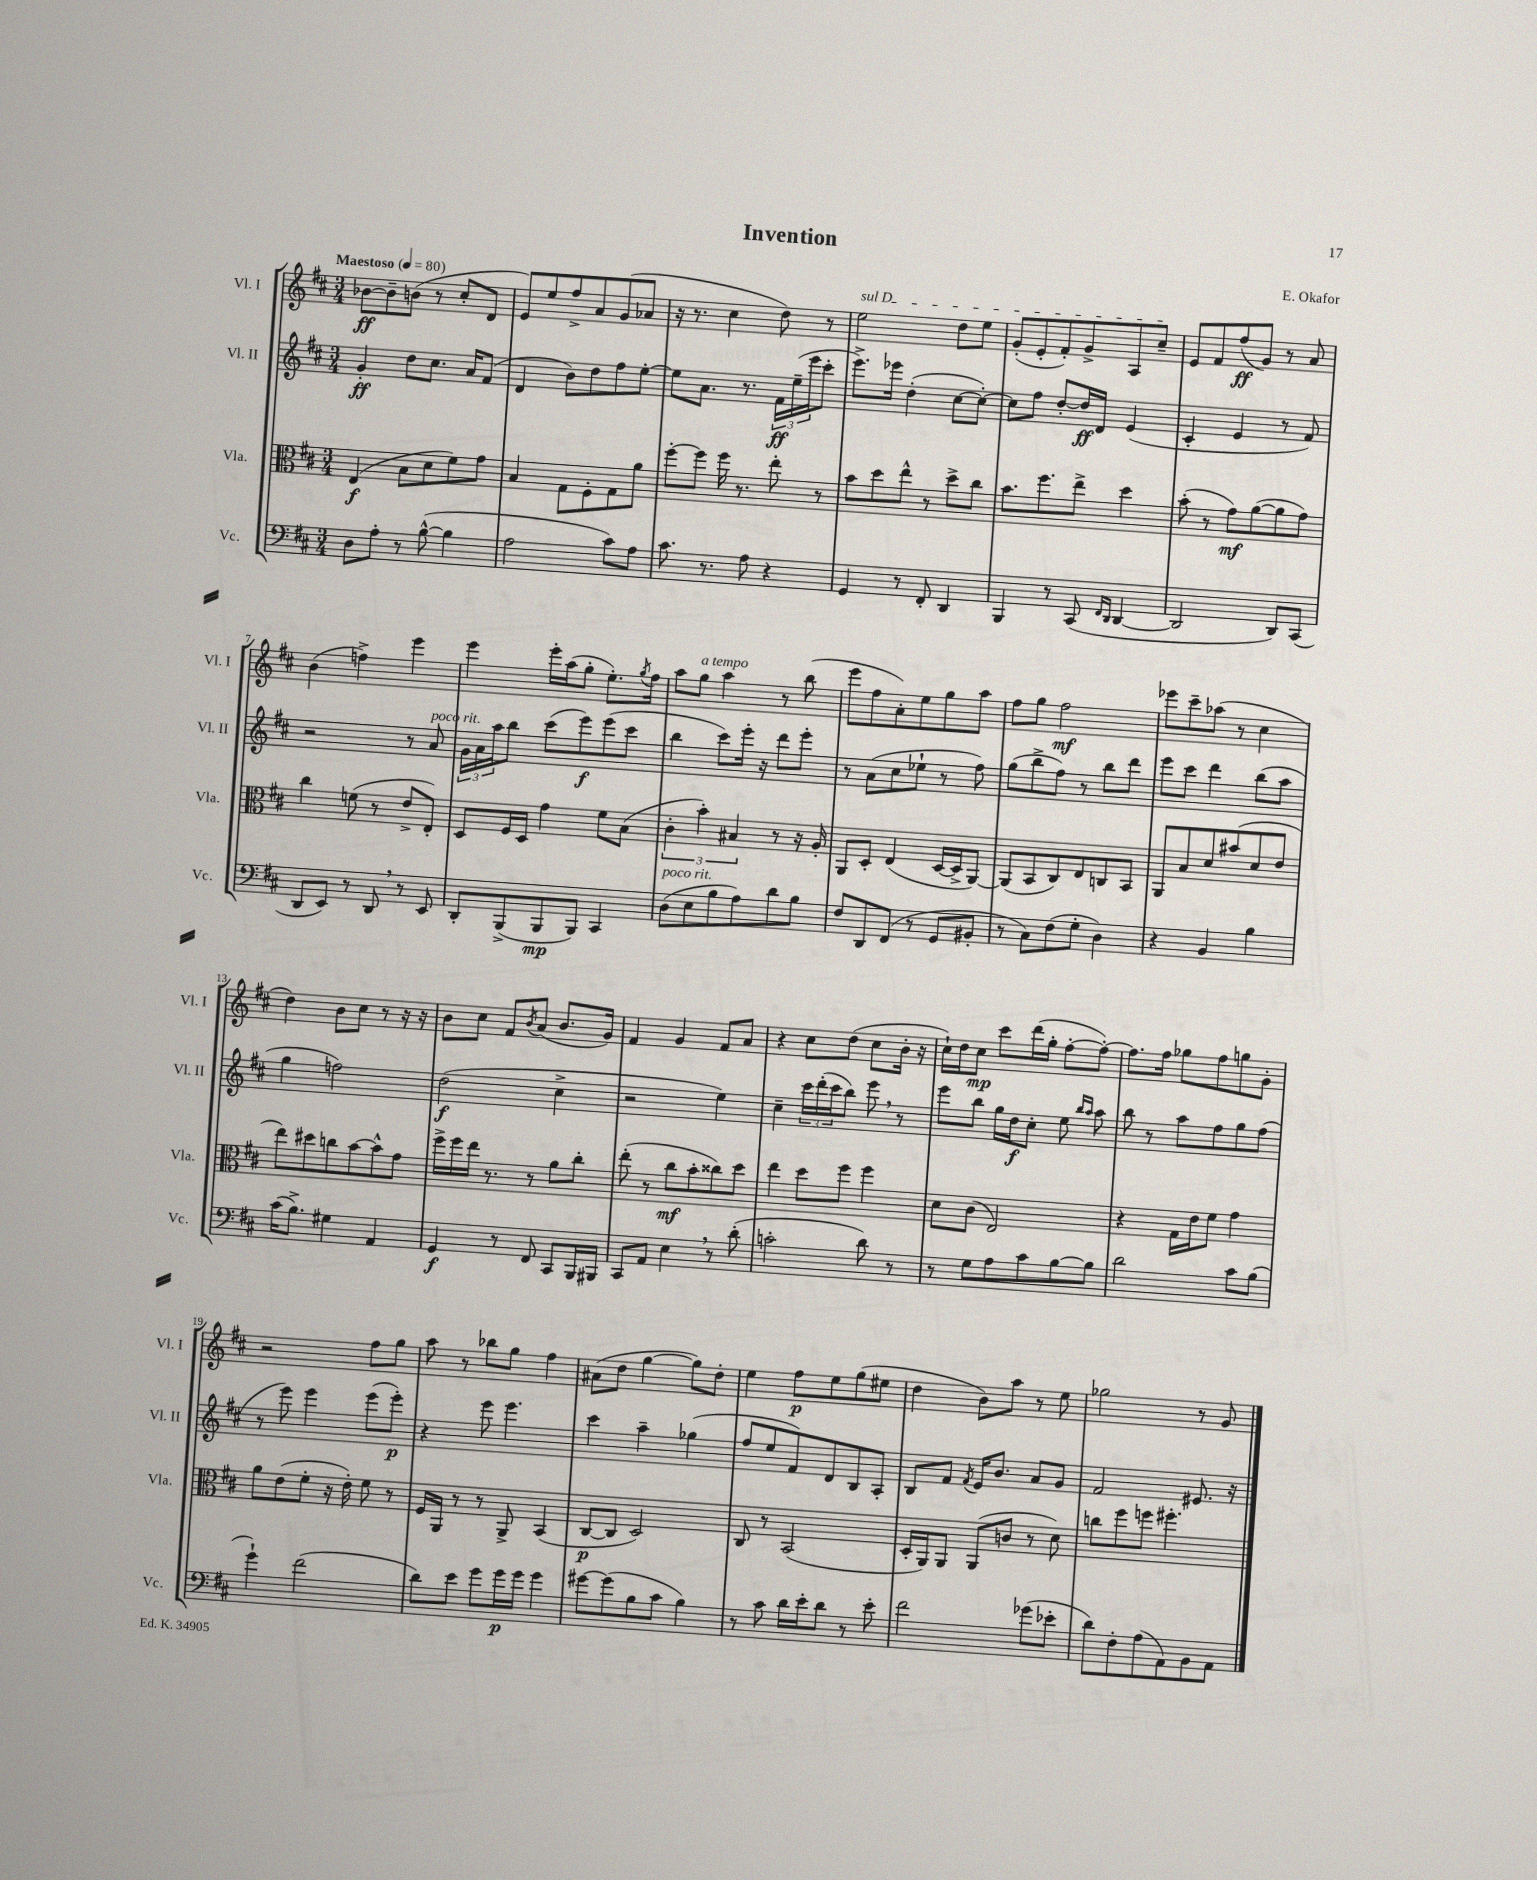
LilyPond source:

\header { title = "Invention" composer = "E. Okafor" }
<<
\new StaffGroup <<
\new Staff = "s0" \with { instrumentName = "Vl. I" shortInstrumentName = "Vl. I" } {
    \clef treble \key d \major \numericTimeSignature \time 3/4 \tempo "Maestoso" 4 = 80
    bes'8~\ff bes'8-- b'8( r8 cis''8-. d'8 |
    e'8) e''8 fis''8-> a'8 g'8( aes'8 |
    r16 r8. cis''4 d''8) r8 |
    \once \override TextSpanner.bound-details.left.text = \markup { \italic "sul D" } e''2\startTextSpan d''8 e''8 |
    g'8-.( e'8-. fis'8-.) g'8-> a8 cis''8--\stopTextSpan |
    e'8 fis'8 fis''8\ff( g'8) r8 a'8 |
    b'4( f''4->) e'''4 |
    e'''4 e'''16-. a''16( g''8-. e''8.-.) \acciaccatura { g''8 } fis''16 |
    a''8 g''8^\markup { \italic "a tempo" } a''4 r8 b''8( |
    e'''8 fis''8 a'8-.) e''8 g''8 a''8 |
    fis''8 g''8 fis''2\mf |
    ees'''8 cis'''8-- aes''8( r8 cis''4 |
    d''4) b'8 cis''8 r8 r16 r16 |
    b'8 cis''8 fis'8 \acciaccatura { b'8 } a'8( b'8. g'16) |
    fis'4 g'4 fis'8 a'8 |
    r4 cis''8 d''8( cis''8 b'16-. r16 |
    cis''16-!) d''16 cis''8\mp cis'''8 d'''16( g''16-. fis''8~-. fis''8~-.) |
    fis''8. fis''16 ges''8 fis''8 g''8 g'8-. |
    r2 fis''8 g''8 |
    a''8 r8 bes''8 g''8 fis''4 |
    ais'8( d''8 g''4~ g''8) d''8-. |
    e''4 fis''8\p e''8 g''8( eis''8 |
    d''4 b'8) a''8 r8 e''8 |
    ges''2 r8 g'8 \bar "|." |
}
\new Staff = "s1" \with { instrumentName = "Vl. II" shortInstrumentName = "Vl. II" } {
    \clef treble \key d \major \numericTimeSignature \time 3/4
    g'4-.\ff d''8 cis''8. a'16 fis'8( |
    d'4 b'8) d''8 fis''8 e''8~-. |
    e''8 a'8. r8. \tuplet 3/2 { fis'16\ff e''16--( e'''16 } cis'''8-. |
    e'''8.->) ees'''16 d''4-.( cis''8~ cis''8~-.) |
    cis''8 fis''8 d''8~-. d''16\ff d'16 e'4( |
    cis'4-. e'4 r8 fis'8) |
    r2 r8 a'8^\markup { \italic "poco rit." } |
    \tuplet 3/2 { g'16 a'16 a''16 } b''8 cis'''8( e'''8\f) e'''8( cis'''8 |
    b''4 cis'''8) e'''16-. r16 d'''8 e'''8-. |
    r8 a'8( cis''8 ees''8-! r8 fis''8) |
    g''8( b''8-> fis''8) r8 b''8 d'''8 |
    e'''8 cis'''8 d'''4 b''8( a''8 |
    g''4 f''2) |
    d''2\f( cis''4-> |
    r2 e''4) |
    cis''4-- \tuplet 3/2 { cis'''16 d'''16-.( cis'''16 } b''8) e'''8 \breathe r8 |
    e'''8 b''8 g''16 d''16\f cis''8-. e''8 \grace { b''16 a''16 } a''8 |
    b''8 r8 a''8 fis''8 g''8 fis''8( |
    r8 e'''8) e'''4 e'''8( e'''8-.\p) |
    r4 e'''8 e'''4. |
    cis'''4 a''4-- ges''4( |
    fis''8 e''8 fis'8) d'8 b8 a8-. |
    b8 fis'8 \acciaccatura { fis'8 } e'16 b'8. a'8 g'8 |
    fis'2 eis'8. r16 \bar "|." |
}
\new Staff = "s2" \with { instrumentName = "Vla." shortInstrumentName = "Vla." } {
    \clef alto \key d \major \numericTimeSignature \time 3/4
    e4\f( b8 d'8 fis'8) g'8 |
    b4 g8 fis8-. g8 a'8 |
    fis''8~-. fis''8 fis''16 r8. e''8-. r8 |
    b'8 d''8 e''8-^ r8 d''8-> cis''8 |
    b'8. fis''8. e''8-> d''4 |
    b'8-.( r8 g'8\mf) a'8~( a'8 g'8) |
    cis''4 f'8( r8 e'8-> e8-.) |
    d8 fis16 d16 g'4 fis'8 b8( |
    \tuplet 3/2 { cis'4-. b'4-.) bis4 } r8 r16 a16-. |
    a,8 d8-. e4( d16~ d16-> a,8~) |
    a,8( b,8 cis8) e8 c8 b,8 |
    a,8 b8 d'8 bis'8( d'8 e'8 |
    e''8) dis''8 c''8 b'8~ b'8-^ g'8 |
    fis''16-> fis''16 e''16 r8. r8 a'8 cis''8-. |
    e''8-.( r8 cis''8\mf b'8-. cisis''8) d''8 |
    e''4 d''8 fis''8 fis''4 |
    d'8 cis'8( e2) |
    r4 g16 e'16 fis'8 g'4 |
    a'8 e'8( fis'8-. r16 e'16-.) fis'8 r8 |
    fis16 a,16 r8 r8 a,8-> b,4( |
    cis8~\p cis8 d2) |
    cis8 r8 b,2( |
    d16-. a,16) a,8 a,8( c'8 r8 d'8) |
    c''8 fis''8 f''8 fis''4.-. \bar "|." |
}
\new Staff = "s3" \with { instrumentName = "Vc." shortInstrumentName = "Vc." } {
    \clef bass \key d \major \numericTimeSignature \time 3/4
    d8 a8-. r8 b8~-^( b4 |
    a2 cis'8) a8 |
    cis'8. r8. a8 r4 |
    g,4 r8 fis,8-. d,4 |
    b,,4 r8 cis,8( \grace { fis,16 d,16 } d,4~ |
    d,2 d,8) cis,8( |
    d,8 e,8) r8 d,8 \breathe r8 e,8 |
    d,8-. b,,8->( b,,8\mp b,,8) cis,4 |
    d8^\markup { \italic "poco rit." }( e8 b8 a8) d'8 b8 |
    fis8 d,8 fis,8( r8 g,8 bis,8-. |
    r8 cis8) fis8( g8-. d4) |
    r4 b,4 b4 |
    cis'16( b8.->) gis4 a,4 |
    g,4\f r8 fis,8 cis,8 b,,16 bis,,16 |
    cis,8 a,8 e4 \breathe r8 d'8-.( |
    c'2-. d'8) r8 |
    r8 g8 a8 cis'8 b8~ b8 |
    d'2 cis'8 b8( |
    g'4-!) fis'2( |
    d'8) e'8 g'8 g'16\p g'16 g'4 |
    gis'8~ gis'8( b8 cis'8 b4) |
    r8 cis'8 d'16 e'16-. d'8 r8 e'8-. |
    fis'2 ges'8( ees'8-. |
    d'8) fis8-. a8( a,8) b,8 a,8 \bar "|." |
}
>>
>>
